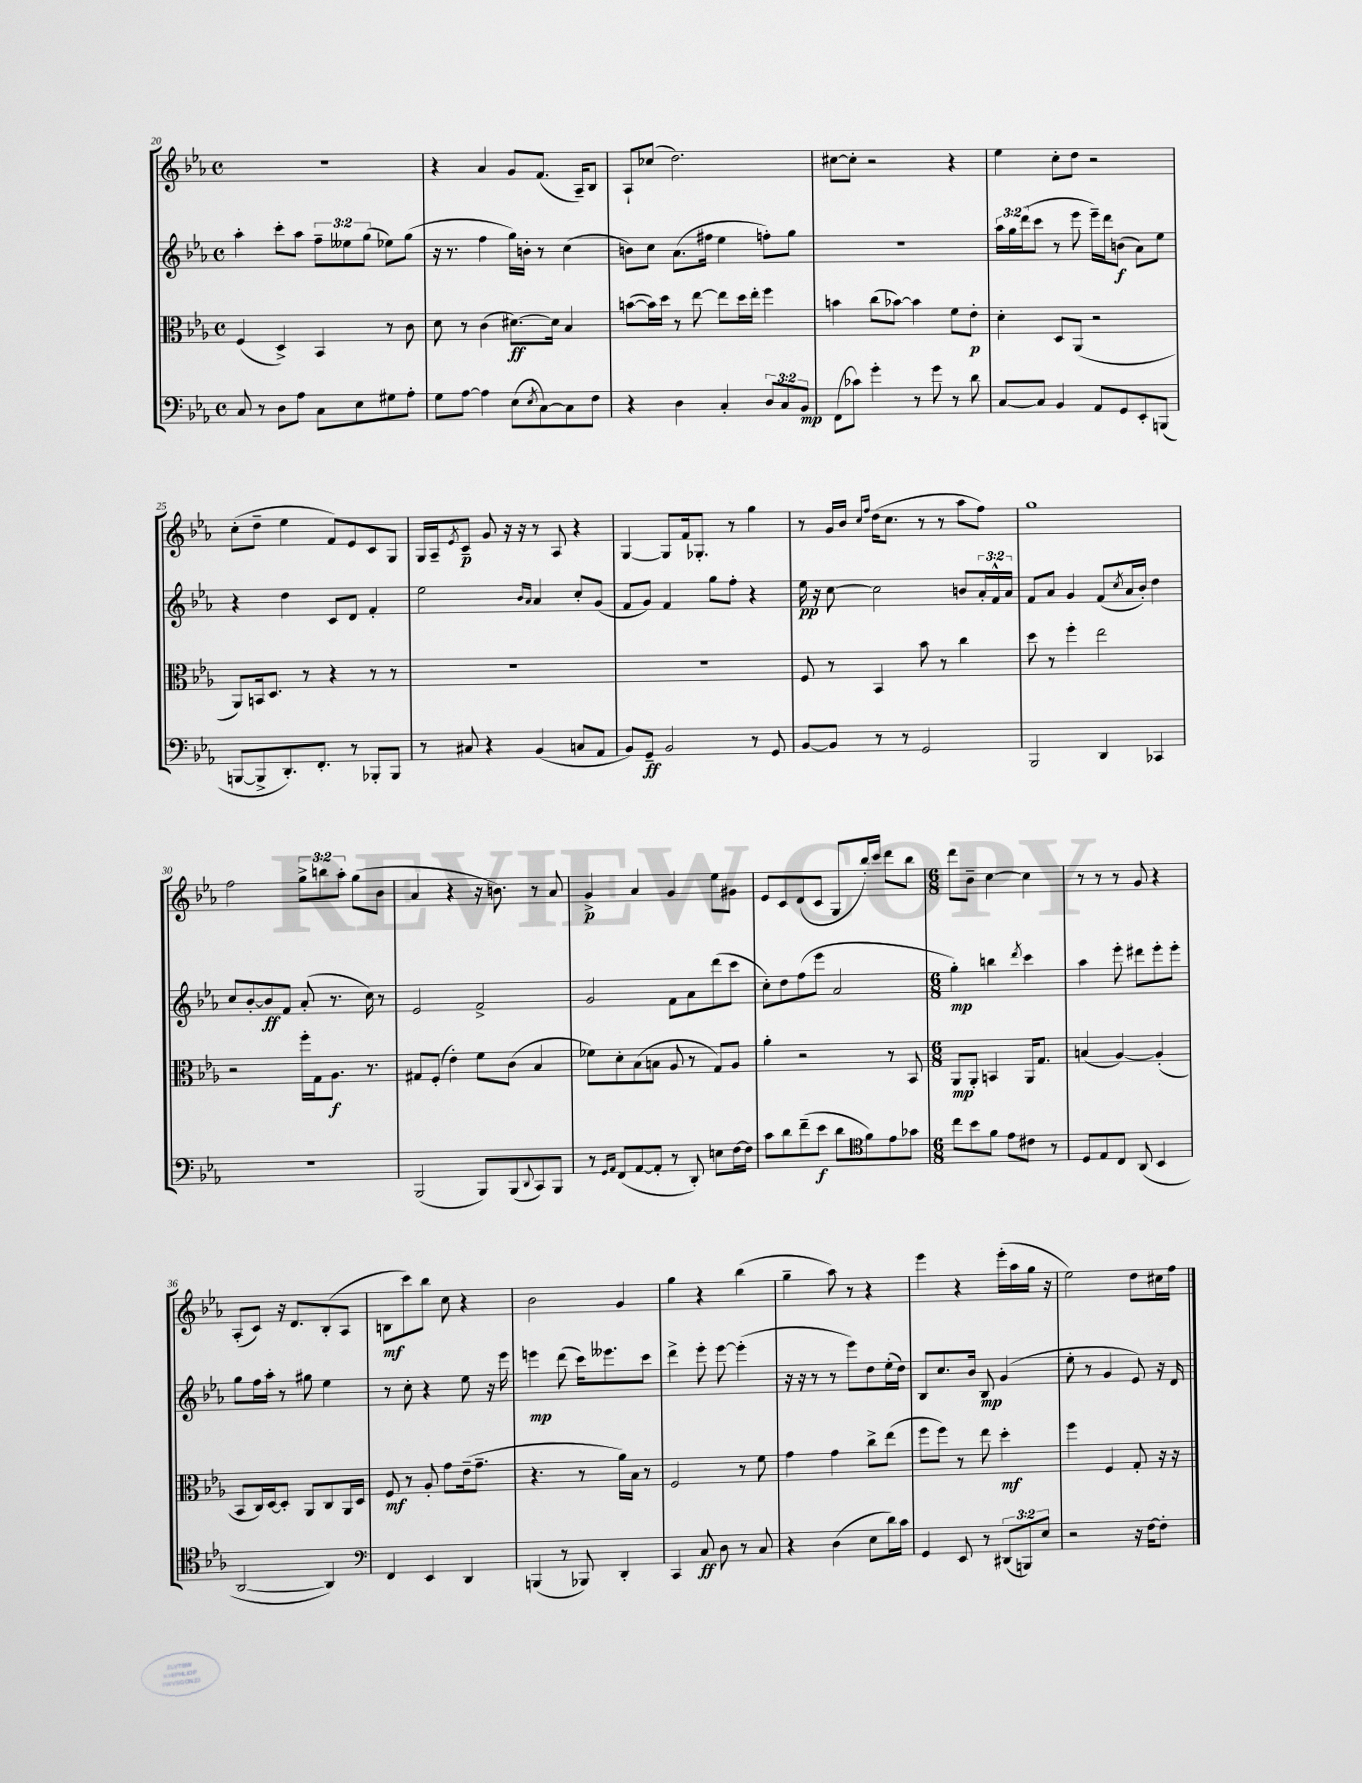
<<
\new StaffGroup <<
\new Staff = "s0" {
    \clef treble \key ees \major \defaultTimeSignature \time 4/4 \override Staff.TupletNumber.text = #tuplet-number::calc-fraction-text
    r1 |
    r4 aes'4 g'8 f'8.( aes16--) bes8 |
    aes8-! ces''8( d''2.) |
    cis''8~ cis''8-. r2 r4 |
    ees''4 c''8-. d''8 r2 |
    c''8-.( d''8-- ees''4 f'8) ees'8 c'8 g8 |
    g16 aes16-- \acciaccatura { ees'8 } c'8--\p g'8 r16 r16 r8 aes8 r4 |
    g4~ g8 f'16 ges8.-. r8 g''4 |
    r8 g'16 bes'16 \grace { c''16 f''16 } d''16( c''8. r8 r8 aes''8 f''8) |
    g''1 |
    f''2 \tuplet 3/2 { g''8-> b''8 aes''8-. } g''8( bes'8 |
    aes'4 r4 r16 b'8.) r8 aes'8 |
    g'4->\p aes'4 g'4 ees''8 gis'8 |
    ees'8 c'8 d'8( c'8 g8 bes''16-.) c'''16 d'''8 bes''8 |
    \numericTimeSignature \time 6/8 d'''8 bes'8-- c''4~ c''4 |
    r8 r8 r8 g'8 r4 |
    aes8-.( c'8) r16 d'8. bes8-.( aes8 |
    b8\mf c'''8) bes''8 c''8 r4 |
    bes'2 g'4 |
    g''4 r4 bes''4( |
    g''4-- aes''8) r8 r4 |
    ees'''4 r4 ees'''16-.( aes''16 g''16 r16 |
    ees''2) d''8 cis''16 f''16 \bar "|." |
}
\new Staff = "s1" {
    \clef treble \key ees \major \defaultTimeSignature \time 4/4 \override Staff.TupletNumber.text = #tuplet-number::calc-fraction-text
    aes''4-. c'''8-. aes''8 \tuplet 3/2 { f''8-- eeses''8 g''8( } ees''8) g''8( |
    r16 r8. f''4 g''16) b'16-. r8 c''4( |
    b'8) c''8 aes'8.( fis''16 ees''4 f''8-.) g''8 |
    R1 |
    \tuplet 3/2 { aes''16 g''16 d'''16( } c'''8 r8 ees'''8 ees'''16--) d'''16 b'8\f( aes'8) ees''8 |
    r4 d''4 c'8 d'8 f'4-. |
    ees''2 \grace { bes'16 aes'16 } aes'4 c''8-. g'8( |
    f'8 g'8) f'4 g''8 f''8-. r4 |
    ees''16\pp r16 c''8~ c''2 b'8 \tuplet 3/2 { aes'16-. f'16-^ aes'16 } |
    f'8 aes'8 g'4 f'8( \acciaccatura { c''8 } aes'16 bes'16-.) d''4 |
    c''8 bes'8~-. bes'8\ff f'8 aes'8-.( r8. c''16) r8 |
    ees'2 f'2-> |
    g'2 f'8 aes'8 d'''8( c'''8 |
    c''8-.) d''8 f''8( ees'''8 aes'2 |
    \numericTimeSignature \time 6/8 g''4-.\mp) b''4 \acciaccatura { d'''8 } c'''4 |
    aes''4 ees'''8-. dis'''8 ees'''8-. ees'''8-. |
    g''8 f''16 aes''16-. r8 gis''8 ees''4 |
    r8 c''8-. r4 ees''8 r16 ees'''16 |
    e'''4\mp d'''8( c'''16) eeses'''8. c'''8 |
    d'''4-> ees'''8-. ees'''8~ ees'''4-.( |
    r16 r16 r8 r8 ees'''8) d''8 ees''16-.( d''16) |
    bes8 c''8. bes'16 bes8\mp g'4( |
    ees''8-. r8 g'4 ees'8) r16 d'16 \bar "|." |
}
\new Staff = "s2" {
    \clef alto \key ees \major \defaultTimeSignature \time 4/4
    f4( d4->) bes,4 r8 c'8 |
    d'8 r8 c'4( dis'8.~\ff) dis'16 bes4 |
    b'8~( b'16) d''16 r8 ees''8~ ees''8 d''16 ees''16-. f''4 |
    b'4 c''8( bes'8~) bes'4 f'8 ees'8-.\p |
    d'4-. d8 aes,8( r2 |
    aes,8) b,16 d8. r8 r4 r8 r8 |
    R1 |
    R1 |
    f8 r8 bes,4 bes'8 r8 c''4 |
    d''8 r8 f''4-. ees''2 |
    r2 f''16-. g16 aes8.\f r8. |
    gis8 f8-.( ees'4-.) f'8 c'8( bes4 |
    fes'8) d'8-. bes8( b8 aes8 r8 g8) aes8 |
    aes'4-. r2 r8 bes,8 |
    \numericTimeSignature \time 6/8 aes,8\mp aes,8-. b,4 aes,16 g8. |
    b4( aes4~) aes4-.( |
    bes,8 c16) d16~ d8-. aes,8 c8 aes,16 d16 |
    f8\mf r8 aes8-. g'8 ees'16--( g'8.-- |
    r4. r8 aes'16) bes16 r8 |
    f2 r8 f'8 |
    g'4 g'4 c''8-> ees''8( |
    f''8 f''8) r8 ees''8 d''4-.\mf |
    f''4 f4 g8-. r16 r16 \bar "|." |
}
\new Staff = "s3" {
    \clef bass \key ees \major \defaultTimeSignature \time 4/4 \override Staff.TupletNumber.text = #tuplet-number::calc-fraction-text
    c8 r8 d8 aes8 c8 ees8 gis8 aes8-. |
    g8 aes8~ aes4 ees8( \acciaccatura { ees8 } c8~) c8 f8 |
    r4 d4 c4-. \tuplet 3/2 { d8 c8 bes,8\mp } |
    f,8( ces'8) g'4-. r8 g'8 r8 d'8 |
    c8~ c8 bes,4 aes,8 g,8 ees,8-. b,,8( |
    b,,8~ b,,8-> d,8.-.) f,8.-. r8 bes,,8-. bes,,8 |
    r8 cis8 r4 bes,4( c8 aes,8 |
    bes,8) g,8--\ff bes,2 r8 g,8 |
    bes,8~ bes,8 r8 r8 g,2 |
    bes,,2 d,4 ces,4 |
    r1 |
    bes,,2( bes,,8) bes,,8( \appoggiatura { d,8 } c,8) bes,,8 |
    r8 \grace { g,16 aes,16 } f,8( aes,8~ aes,8-. r8 d,8-.) e8 f16~ f16 |
    c'8 d'8 f'8--( ees'8\f d'8 f'8) ees'8 ges'8 |
    \numericTimeSignature \time 6/8 \clef tenor c''8 bes'8 f'8 ees'8 cis'8 r8 |
    d8 ees8 c8 aes,8( bes,4 |
    aes,2~ aes,4) |
    \clef bass f,4 ees,4 d,4 |
    b,,4( r8 bes,,8) d,4-. |
    c,4 c8\ff d8 r8 c8 |
    r4 d4( ees8 d'16) c'16 |
    g,4 ees,8 r8 \tuplet 3/2 { dis,8( b,,8) ees8 } |
    r2 r16 f16~ f8-. \bar "|." |
}
>>
>>
\layout { \context { \Score currentBarNumber = #20 } }
